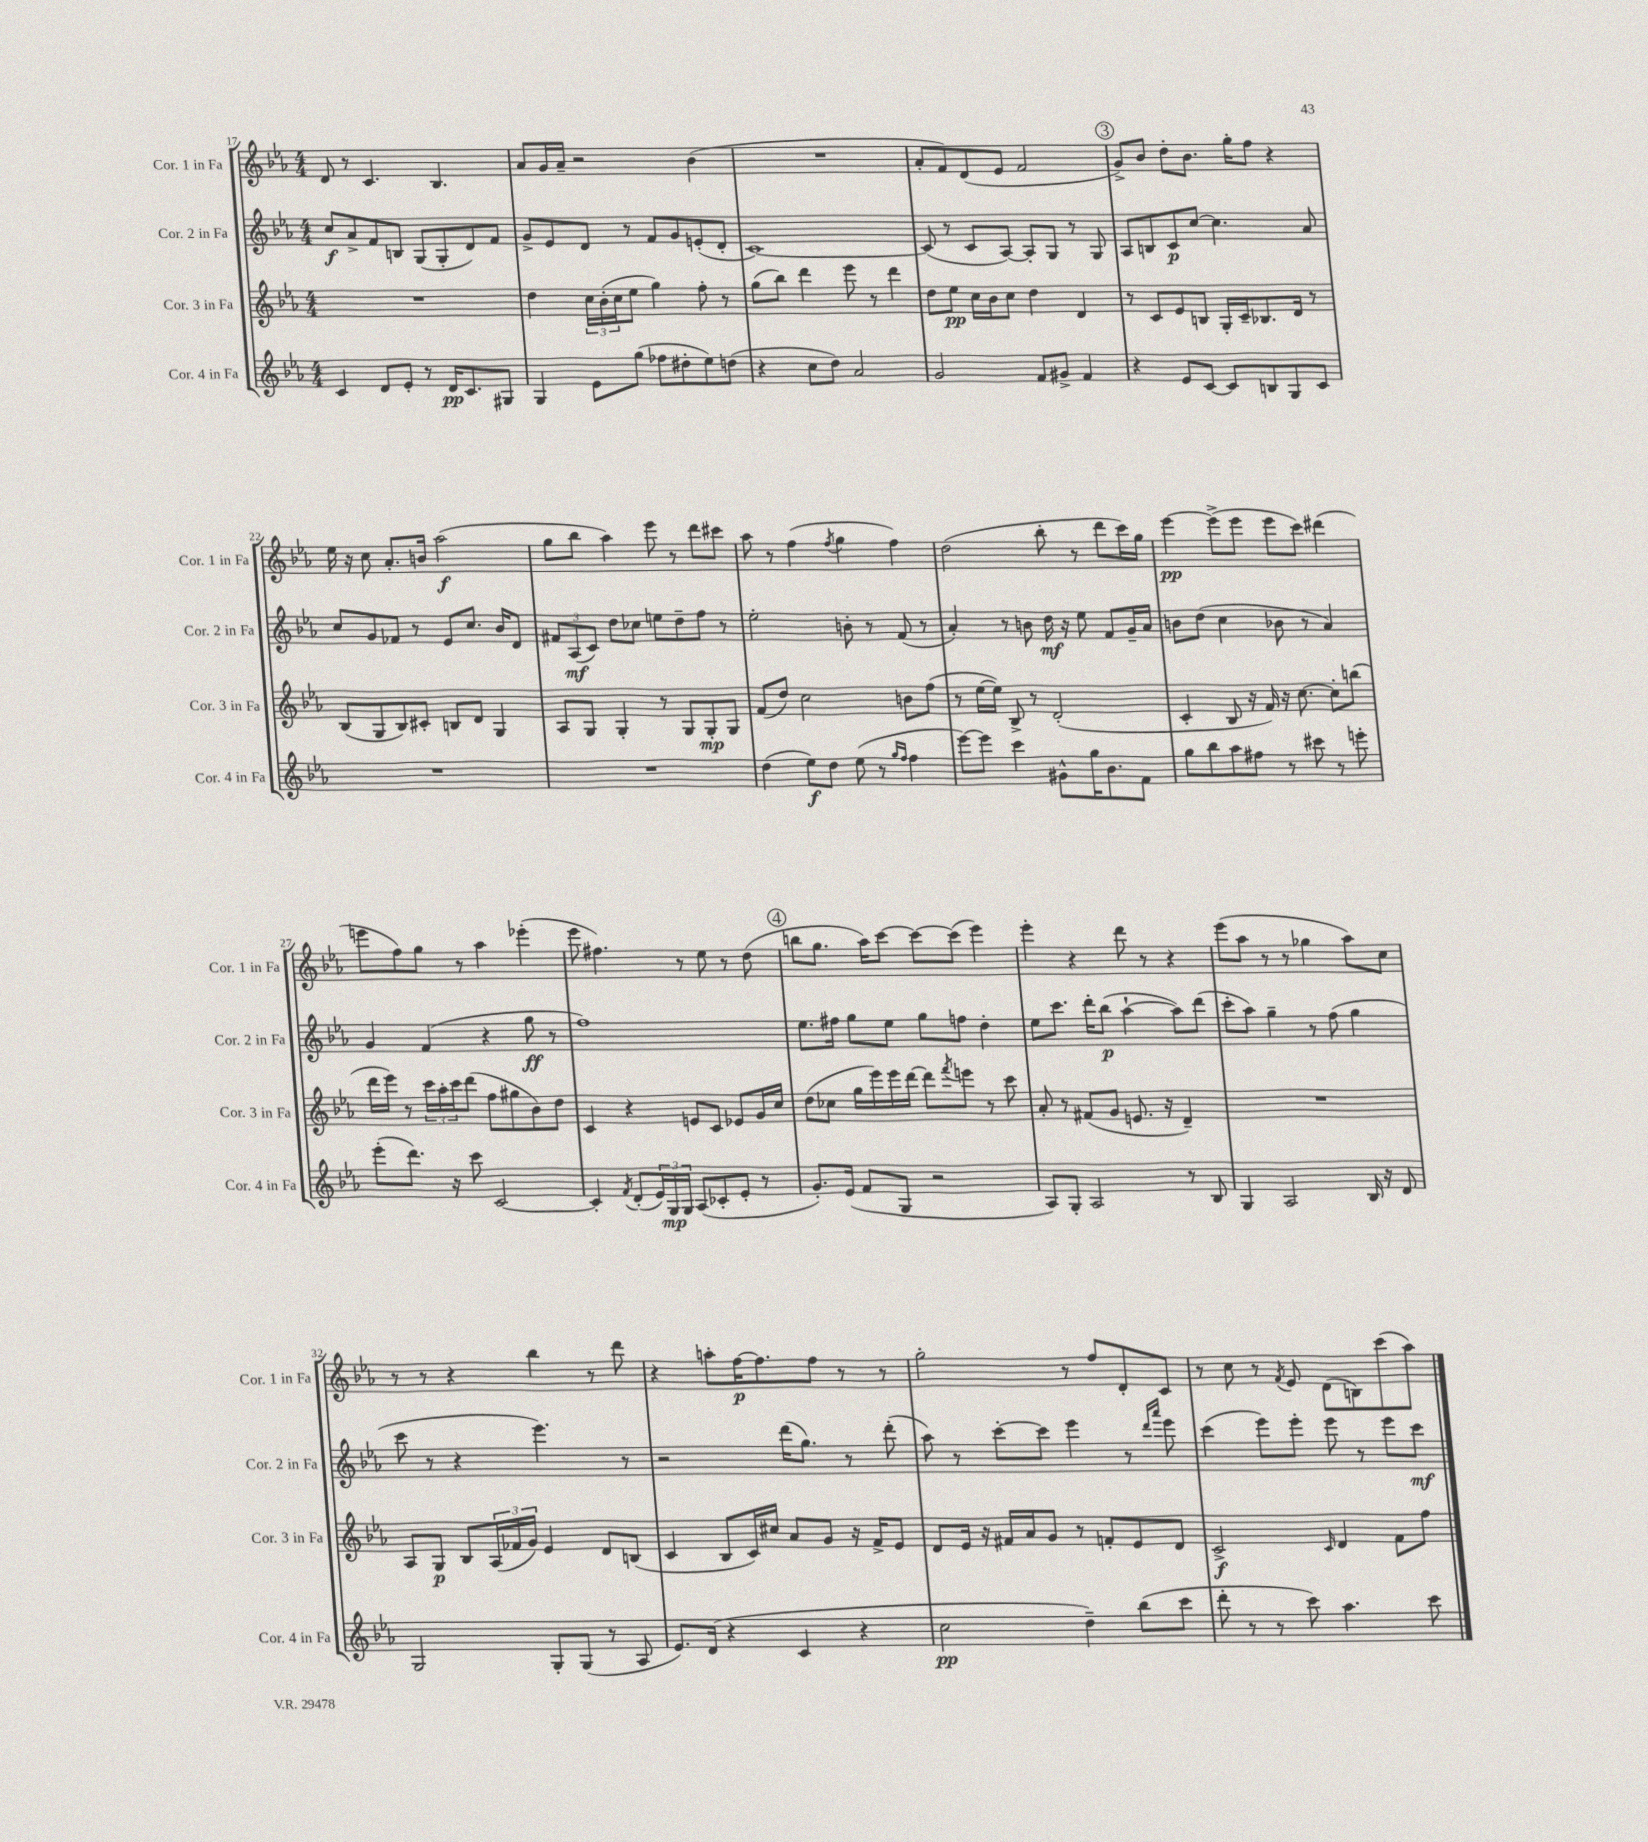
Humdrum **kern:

**kern	**kern	**kern	**kern
*staff4	*staff3	*staff2	*staff1
*clefG2	*clefG2	*clefG2	*clefG2
*k[b-e-a-]	*k[b-e-a-]	*k[b-e-a-]	*k[b-e-a-]
*M4/4	*M4/4	*M4/4	*M4/4
4c	1r	8cc	8d
.	.	8a-^	8r
8d	.	8f	4.c
8e-'	.	8B	.
8r	.	(8G	.
16d	.	8G'	4.B-
8.c	.	.	.
.	.	8d)	.
8G#	.	8f	.
=	=	=	=
4G	4dd	8g^	8a-
.	.	8e-	16g
.	.	.	16a-~
8e-	24cc	8d	2r
.	(24b-'	.	.
.	24cc	.	.
(8gg	8ee-	8r	.
8ff-	4gg)	8f	.
8dd#'	.	8g	.
8ee-)	8ff'	(8e'	(4b-
(8dd	8r	8d'	.
=	=	=	=
4r	(8gg	[1c)	1r
.	8bb-)	.	.
8cc	4ddd	.	.
8dd)	.	.	.
2a-	8eee-	.	.
.	8r	.	.
.	4ddd	.	.
=	=	=	=
2g	8dd	(8c]	8a-'
.	8ee-	8r	8f)
.	16cc	8c	(8d
.	16b-	.	.
.	8cc	[8A-)	8e-
8f	4dd	8A-']	2f
8g#^	.	8G	.
4f	4d	8r	.
.	.	8G	.
=	=	=	=
4r	8r	8A-	8g^)
.	8c	8B	8b-
8e-	8e-	8c	8dd'
[8c	8B	[8cc	8.b-
8c]	16G'	4.cc]	.
.	16c~	.	16gg'
8B	8.B-	.	8ff
8G	.	.	4r
.	16d	.	.
8c	8r	8a-	.
=	=	=	=
1r	(8B-	8cc	16ee-
.	.	.	16r
.	8G	8g	8cc
.	8B-)	8f-	8.a-'
.	8c#'	8r	.
.	.	.	16b
.	8B	8e-	(2aa-
.	8d	8.cc	.
.	4G	.	.
.	.	16b-	.
.	.	8d	.
=	=	=	=
1r	8A-	12f#	8gg
.	.	(12A-	.
.	8G	.	8bb-
.	.	12c)	.
.	4G'	8dd	4aa-)
.	.	8cc-	.
.	8r	8ee	8eee-
.	8G	8dd~	8r
.	8G'	8ff	8ddd
.	8G	8r	8ccc#
=	=	=	=
(4dd	(8f	2ee-'	8aa-
.	8dd)	.	8r
8ee-)	2cc	.	(4ff
8dd	.	.	.
.	.	.	8qff
(8ee-	.	8b'	4gg
8r	.	8r	.
16qqgg	.	.	.
16qqff	.	.	.
4ff	8b	(8f	4ff)
.	(8ff	8r	.
=	=	=	=
[8eee-)	8r	4a-')	(2dd
8eee-]	[16ee-	.	.
.	16ee-])	.	.
4ccc	8B-^	8r	.
.	8r	8b	.
8g#^^	(2d'	16dd	8bb-'
.	.	16r	.
16gg	.	8ee-	8r
8.b-	.	.	.
.	.	8f	8ddd
8f	.	16g~	16ccc)
.	.	16a-	16gg
=	=	=	=
8gg	4c'	8b	[4eee-
8bb-	.	(8dd	.
8aa-	8B-	4cc	(8eee-^]
8ff#	16r	.	8eee-
.	16f)	.	.
8r	16r	8b-	8eee-
.	[8.cc	.	.
8ccc#	.	8r	8ccc)
8r	8cc']	4a-)	(4ddd#
8eee'	(8bb	.	.
=	=	=	=
(8eee-'	16ddd	4g	8eee
.	16eee-)	.	.
8.ddd)	8r	.	8ff)
.	24ccc	(4f	8gg
.	24aa-'	.	.
16r	.	.	.
.	24ccc	.	.
8ccc	(8ddd	.	8r
[2c	8ff	4r	4aa-
.	8gg#	.	.
.	8b-)	8gg	(4eee-'
.	8dd	8r	.
=	=	=	=
4c']	4c	1ff)	8eee-
.	.	.	4.ff#)
8qf	.	.	.
(8d'	4r	.	.
24e-)	.	.	.
24G	.	.	.
24G	.	.	.
(8A-	8e	.	8r
8c-'	8c	.	8ee-
8e-'	8e-	.	8r
8r	16g	.	(8dd
.	16cc	.	.
=	=	=	=
8.g')	(8dd	8.ee-	8bb
.	8cc-	.	8.gg
(16e-	.	16ff#	.
8f	16gg	8gg	.
.	16eee-)	.	16aa-)
8G	16eee-	8ee-	[8ccc
.	[16ddd	.	.
2r	8ddd]	8gg	8ccc_
.	8qfff	.	.
.	8eee	8ff	(8ccc]
.	8r	4dd'	4eee-)
.	8ccc	.	.
=	=	=	=
8A-)	8a-'	8ee-	4eee-'
8G'	8r	8.ccc	.
2A-	(8f#	.	4r
.	.	16ddd'	.
.	8g	(8bb-	.
.	8.e	[4aa-`	8ddd
.	.	.	8r
.	16r	.	.
8r	4d~)	8aa-])	4r
8B-	.	(8ddd	.
=	=	=	=
4G	1r	8ccc'	(8eee-
.	.	8aa-)	8aa-
2A-	.	4gg~	8r
.	.	.	8r
.	.	8r	4gg-
.	.	(8ff	.
16B-	.	4gg	8aa-)
16r	.	.	.
8d	.	.	8cc
=	=	=	=
2G	8A-	8ccc	8r
.	8G	8r	8r
.	8B-	4r	4r
.	(24A-	.	.
.	24f-	.	.
.	24g)	.	.
8G'	4e-	4.eee-)	4bb-
(8G	.	.	.
8r	8d	.	8r
8A-	(8B	8r	8ddd
=	=	=	=
8.e-)	4c	2r	4r
(16d	.	.	.
4r	8B-	.	8aa'
.	16c)	.	[16ff
.	16cc#	.	8.ff]
4c	8a-	(16ddd	.
.	.	8.gg)	.
.	8g	.	8ff
4r	16r	8r	8r
.	16f^	.	.
.	8e-	(8ddd'	8r
=	=	=	=
2cc	8d	8aa-)	2gg'
.	16e-	8r	.
.	16r	.	.
.	16f#	[8ccc'	.
.	16a-	.	.
.	8g	8ccc]	.
4dd~)	8r	4eee-	8r
.	8f'	.	8ff
(8bb-	8e-	8r	8d'
.	.	16qqddd	.
.	.	16qqaaa-	.
8ccc	8d	8eee-	8c
=	=	=	=
8ddd'	2c^	(4ccc	8r
8r	.	.	8cc
8r	.	8eee-)	8r
.	.	.	8qf
8ccc)	.	8eee-'	8e-
.	16qqc	.	.
4.aa-	4d	8eee-	(8d
.	.	8r	8B)
.	8f	8eee-	(8ccc
8ccc	8ff	8ccc	8aa-)
==	==	==	==
*-	*-	*-	*-
